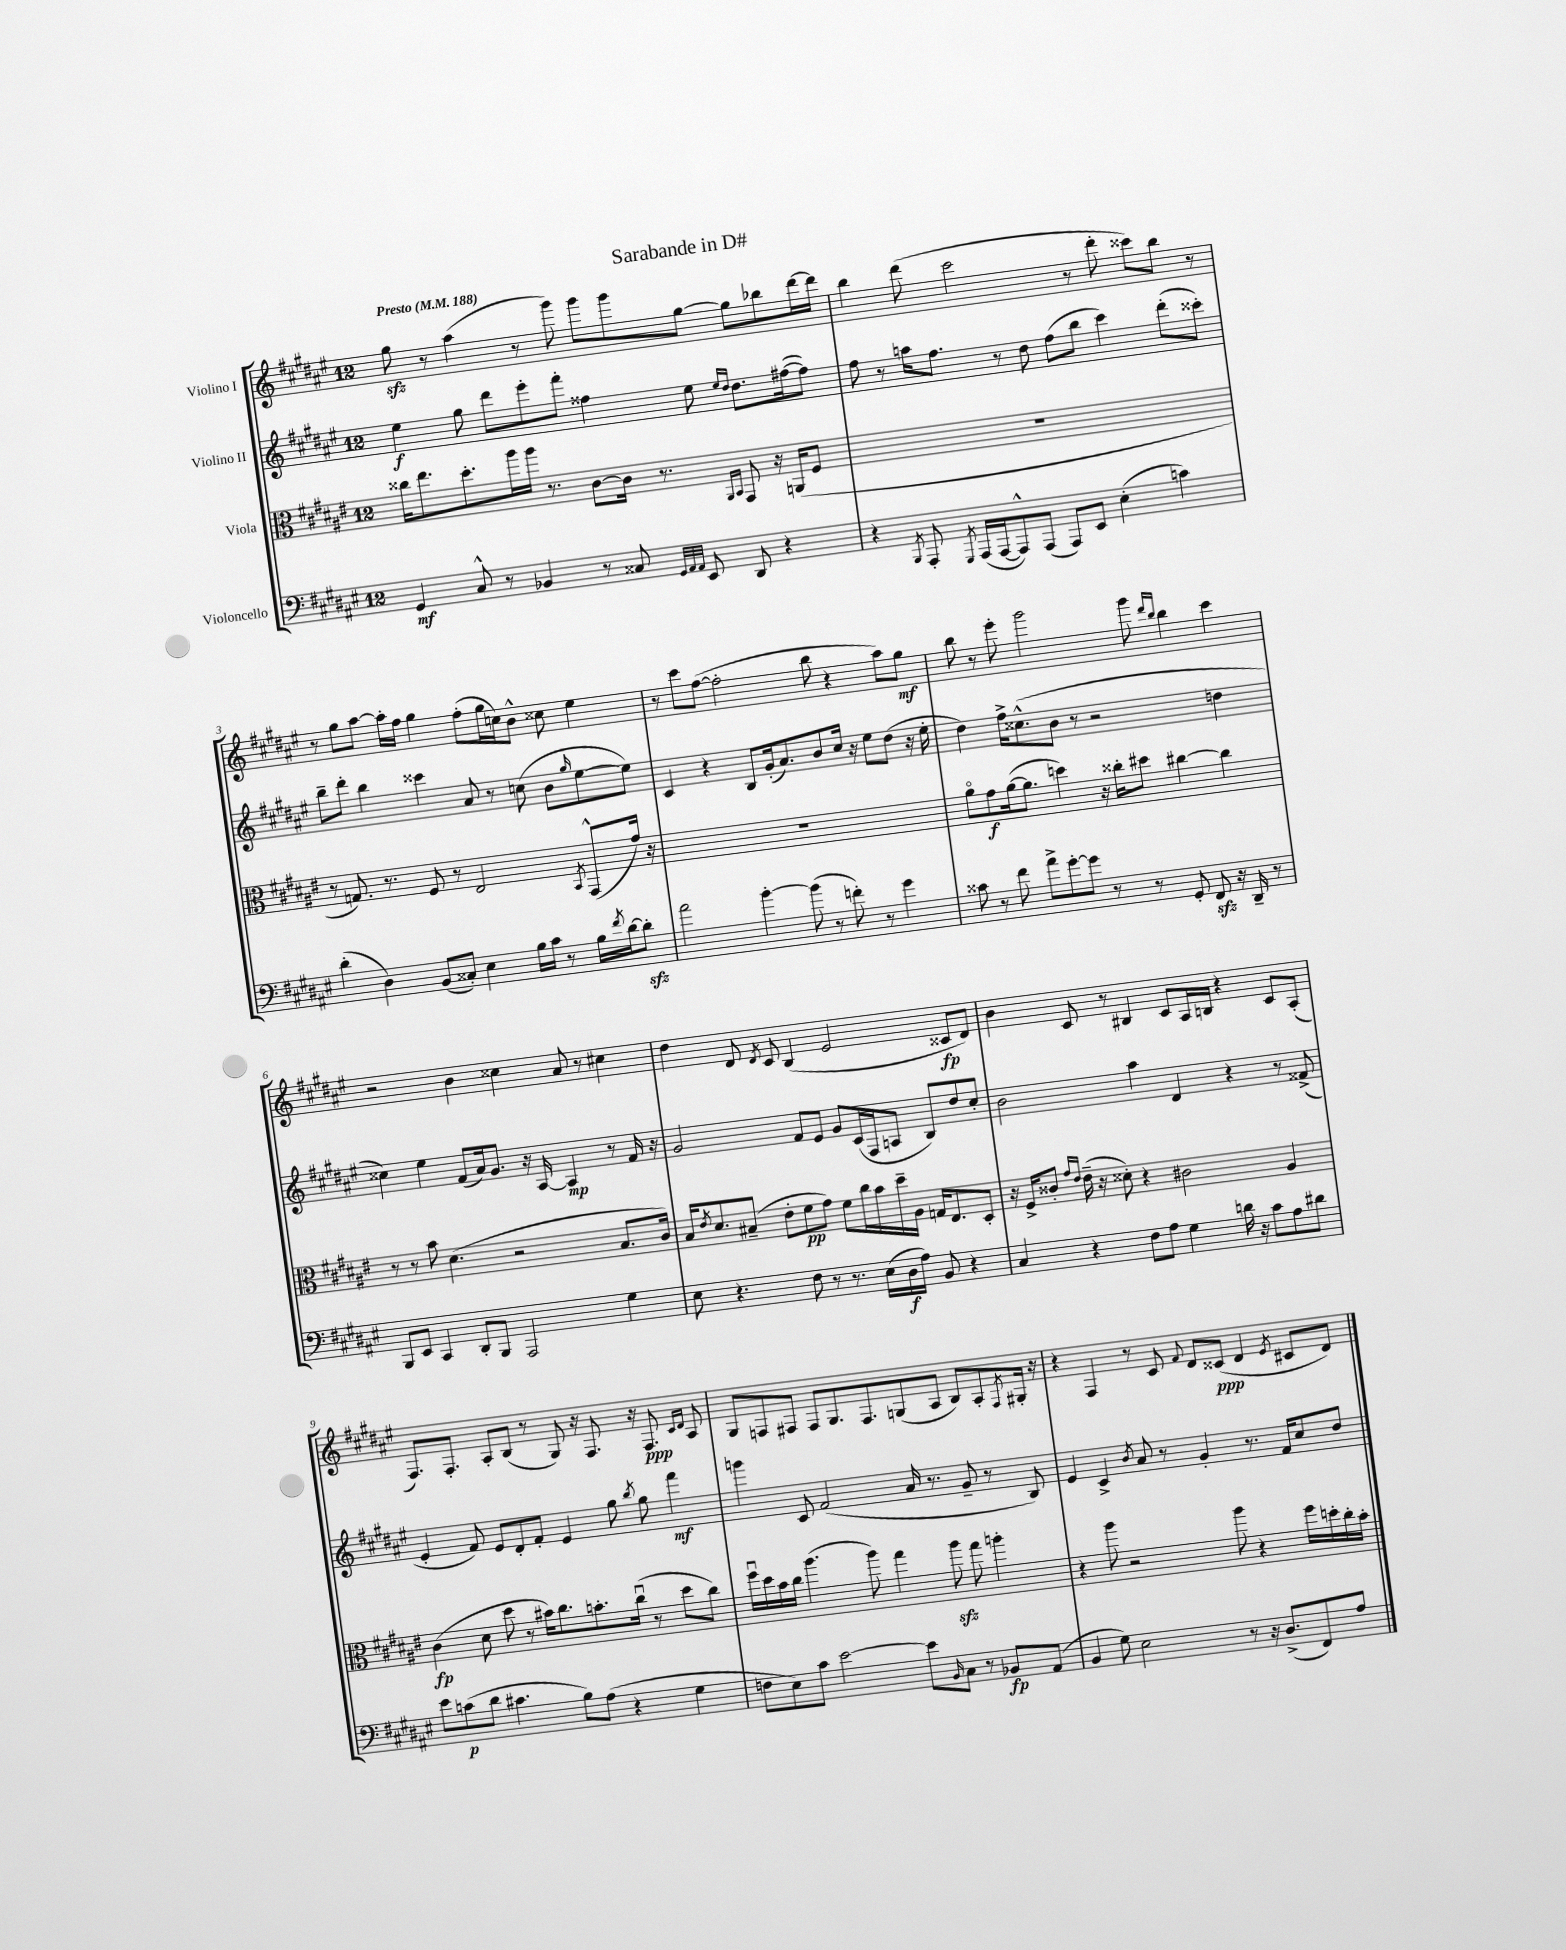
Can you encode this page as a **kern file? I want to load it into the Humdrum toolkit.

**kern	**kern	**kern	**kern
*staff4	*staff3	*staff2	*staff1
*clefF4	*clefC3	*clefG2	*clefG2
*k[f#c#g#d#a#e#]	*k[f#c#g#d#a#e#]	*k[f#c#g#d#a#e#]	*k[f#c#g#d#a#e#]
*M12/8	*M12/8	*M12/8	*M12/8
*MM188	*MM188	*MM188	*MM188
4GG#	16cc##	4ee#	8gg#
.	8.ee#	.	.
.	.	.	8r
8C#^^	8.dd#'	8gg#	(4aa#
8r	.	8ddd#	.
.	16aa#	.	.
4BB-	16aa#	8eee#'	8r
.	8.r	.	.
.	.	8fff#'	8ggg#)
8r	[8c#	4ff##	8ggg#
8C##	16c#]	.	8ggg#
.	8.r	.	.
32qqGG#	.	.	.
32qqAA#	.	.	.
32qqAA#	.	.	.
8EE#	.	8ee#	[8gg#
.	16qqAA#	16qqee#	.
.	16qqBB	16qqdd#	.
8DD#	8GG#	8.dd#	8gg#]
4r	16r	.	8bb-
.	(16AA	([16ff#	.
.	8F#	8ff#])	[16ddd#
.	.	.	16ddd#]
=	=	=	=
4r	1.r	8ff#	4bb
.	.	8r	.
8qBBB	.	.	.
8AAA#'	.	16aa	(8ddd#
.	.	8.ff#	.
8qGGG#	.	.	.
(16AAA#	.	.	2ccc#
[16AAA#	.	.	.
8AAA#^^])	.	8r	.
(8AAA#	.	8dd#	.
8AAA#)	.	(8ff#	.
8EE#	.	8bb	8r
(4E#'	.	4ccc#)	8ddd#'
.	.	.	8ccc##)
4c)	.	(8ddd#'	8bb
.	.	8ccc##')	8r
=	=	=	=
(4d#'	8r	8bb~	8r
.	8.G)	8ddd#'	8gg#
4D#)	.	4bb	[8aa#
.	8.r	.	.
.	.	.	16aa#']
.	.	.	16ff#
(8BB	8F#	4ccc##	4gg#
8C##')	8r	.	.
4E#	2E#	8a#	(8ff#'
.	.	8r	16gg#
.	.	.	16cc)
16B	.	(8cc	8b^^
16c#	.	.	.
8r	.	8b	8cc##
.	8qBB	16qqgg#	.
16B	(8GG#^^	[8ee#	4ee#
8qf#	.	.	.
[16d#	.	.	.
8d#']	16g#)	8ee#])	.
.	16r	.	.
=	=	=	=
2a#	1.r	4c#	8r
.	.	.	8ccc#
.	.	4r	([8ff#
.	.	.	2ff#']
[4b'	.	8B	.
.	.	(16g#'	.
.	.	8.a#)	.
(8b]	.	.	.
8r	.	8b	8bb
8f')	.	16cc#	4r
.	.	16r	.
8r	.	8ee#	.
4g#	.	(8dd#	8aa#)
.	.	16r	8gg#
.	.	16ee#'	.
=	=	=	=
8c##	8a#o	4dd#)	8bb
8r	8g#	.	8r
8f#	([16a#	16ff#^	8eee#'
.	8.a#]	(8.cc##^^	.
8a#^	.	.	2ggg#
[8g#'	4dd)	8b	.
8g#]	.	8r	.
8r	16r	2r	.
.	16cc##'	.	.
8r	8dd#	.	8ggg#
.	.	.	16qqddd#
.	.	.	16qqbb
8GG#'	[4cc#	.	4bb
8FF#	.	.	.
16r	4cc#]	4dd	4ccc#
16DD#~	.	.	.
8r	.	.	.
=	=	=	=
8BBB	8r	4cc##)	2r
8EE#	8r	.	.
4CC#	8b	4ee#	.
.	(4.d#	.	.
8DD#'	.	(8f#	4b
8BBB	.	16a#)	.
.	.	8.g#	.
2AAA#	2r	.	4cc##
.	.	16r	.
.	.	[16A#	.
.	.	4A#]	8a#
.	.	.	8r
4G#	8.B	8r	4cc#
.	.	16f#	.
.	16c#)	16r	.
=	=	=	=
8E#	16B	2g#	4dd#
.	8qe#	.	.
.	8.d#	.	.
4.r	.	.	.
.	(8B#~	.	8d#
.	.	.	8qd#
.	8e#'	.	8c#
8F#	8f#	8f#	(4B
8r	8g#)	8e#	.
8.r	8f#	8g#	2e#
.	16cc#	(16c#	.
(16E#	16b	16F#	.
16D#	16dd#~	8A	.
16A#)	16A#	.	.
8BB	16G	8B)	.
.	8.E#	.	.
4r	.	8dd#	8c##
.	8D#'	8cc#'	8d#)
=	=	=	=
4C#	16r	2b	4b
.	16F#^	.	.
.	8c##'	.	.
.	16qqg#	.	.
.	16qqe#	.	.
4r	(16e#~	.	8c#
.	16r	.	.
.	8d##')	.	8r
8F#	4r	4aa#	4B#
8A#	.	.	.
4G#	2c#	4d#	8c#
.	.	.	16A#
.	.	.	16B
16d	.	4r	4r
16r	.	.	.
8c#	.	.	.
8A#	4A#	8r	8c#
8d#	.	(8f##^	(8A#'
=	=	=	=
8e#	(4c#	4e#'	8.F#)
(8c	.	.	.
.	.	.	8.F#'
8d#	8d#	8f#)	.
4.c#	8dd#	8e#	8A#'
.	8r	8d#'	(8B
.	16b#)	8f#'	8r
.	8.cc#	.	.
8B)	.	4e#	8G#)
(8A#	8.b'	.	16r
.	.	.	8.F#
4r	.	8gg#	.
.	(16cc#u	.	.
.	.	8qbb	.
.	8r	8gg#	16r
.	.	.	8.F#
4G#	8dd#	4fff#	.
.	.	.	16qqc#
.	.	.	16qqd#
.	8cc#)	.	8A#
=	=	=	=
8F	16ff#u	4ggg	8G#
.	16dd#	.	.
8E#)	16b	.	8F
.	16cc#	.	.
8c#	(4.aa#	8c#	8F#
[2e#	.	(2f#	8F#
.	.	.	8.G#
.	8aa#)	.	.
.	.	.	8.F#
.	4gg#	.	.
8e#]	.	16a#	(8G
.	.	8.r	.
16qqBB	.	.	.
8C#	8aa#	.	8A#
8r	8gg#	8g#~	8B)
8BB-	4aa'	8r	8A#'
.	.	.	8qF#
(8AA#	.	8B)	16G#'
.	.	.	16r
=	=	=	=
4BB	4r	4e#	4r
8G#)	8aa#	4c#^	4F#
2E#	2r	.	.
.	.	8qb	.
.	.	8a#	8r
.	.	8r	8c#
.	.	.	8qqf#
.	.	4g#'	8d#
8r	8aa#	.	(8c##
16r	4r	8.r	4d#
(8.D#^	.	.	.
.	.	16f#	.
.	.	.	8qe#
8FF#)	16ff#	8cc#	8c#
.	16dd'	.	.
8A#	16cc#'	8dd#	8d#)
.	16b'	.	.
==	==	==	==
*-	*-	*-	*-
